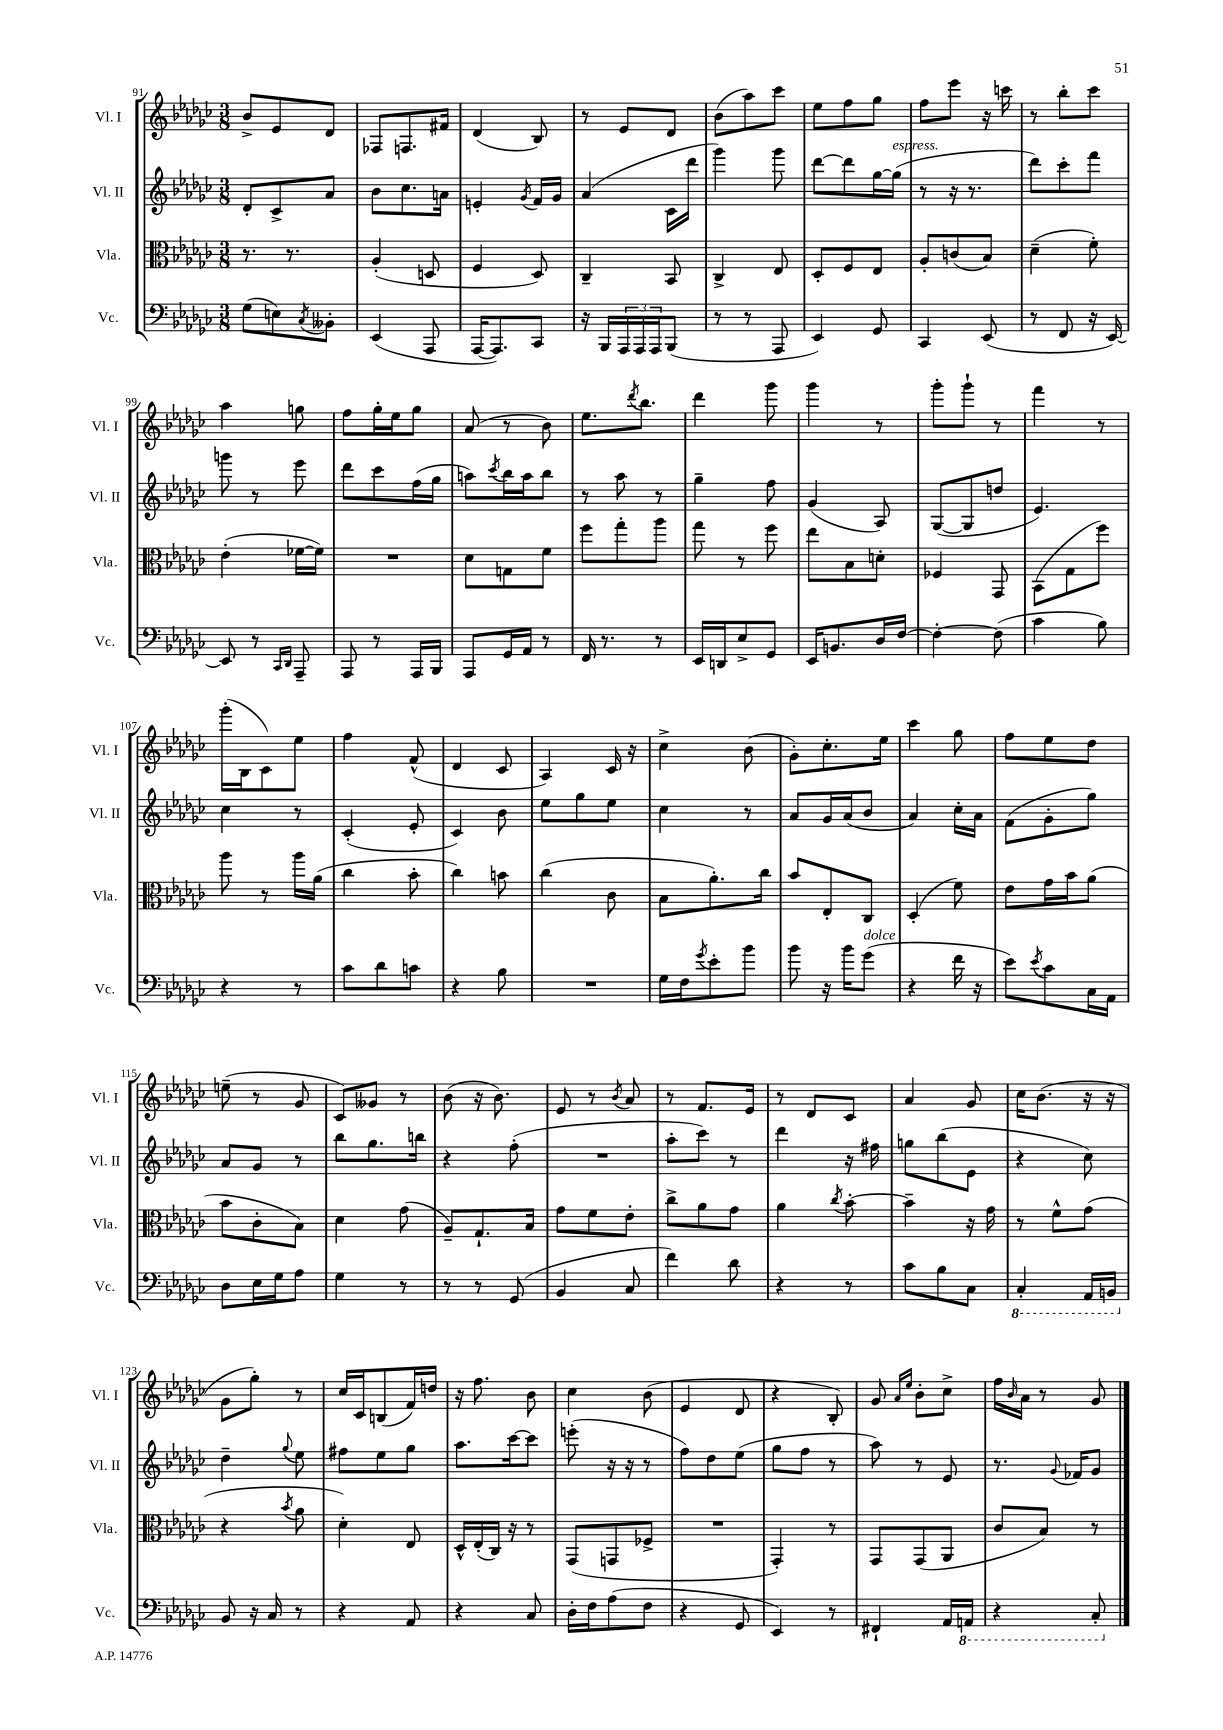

**kern	**kern	**kern	**kern
*part4	*part3	*part2	*part1
*staff4	*staff3	*staff2	*staff1
*I"Vc.	*I"Vla.	*I"Vl. II	*I"Vl. I
*I'Vc.	*I'Vla.	*I'Vl. II	*I'Vl. I
*clefF4	*clefC3	*clefG2	*clefG2
*k[b-e-a-d-g-c-]	*k[b-e-a-d-g-c-]	*k[b-e-a-d-g-c-]	*k[b-e-a-d-g-c-]
*M3/8	*M3/8	*M3/8	*M3/8
=91	=91	=91	=91
(8G-\L	8.r	8d-'/L	8b-^/L
8En\)	.	8c-^/	8e-/
.	8.r	.	.
8qC-/	.	.	.
8BB--X'\J	.	8a-/J	8d-/J
=92	=92	=92	=92
(4EE-/	(4A-'/	8b-\L	8F-X/L
.	.	8.cc-\	8.Fn/
8AAA-/	8Dn/	.	.
.	.	16an\Jk	16f#X/Jk
=93	=93	=93	=93
[16AAA-/KL	4F/	4en'/	(4d-/
8.AAA-/])	.	.	.
.	.	8qg-/	.
8CC-/J	8D-/)	16f/LL	8B-/)
.	.	16g-/JJ	.
=94	=94	=94	=94
16r	4C-~/	(4a-/	8r
16BBB-/LL	.	.	.
24AAA-/	.	.	8e-/L
24AAA-/	.	.	.
24AAA-/J	.	.	.
(8BBB-/J	8BB-/	16c-\LL	8d-/J
.	.	16ddd-\JJ	.
=95	=95	=95	=95
8r	4C-^/	4ggg-\)	(8b-\L
8r	.	.	8aa-\)
8AAA-/	8E-/	8ggg-\	8ccc-\J
=96	=96	=96	=96
4EE-/)	8D-'/L	[8ddd-\L	8ee-\L
.	8F/	8ddd-\]	8ff\
8GG-/	8E-/J	[16gg-\L	8gg-\J
!	!	!LO:TX:a:i:t=espress.	!
.	.	(16gg-\JJ]	.
=97	=97	=97	=97
4CC-/	8A-'/L	8r	8ff\L
.	(8cn/	16r	8eee-\J
.	.	8.r	.
(8EE-/	8B-/J)	.	16r
.	.	.	16cccn\
=98	=98	=98	=98
8r	(4d-~\	8ddd-\L)	8r
8FF/	.	8ccc-'\	8bb-'\L
16r	8f'\)	8fff\J	8ccc-\J
[16EE-/)	.	.	.
!!LO:LB:g=z
=99	=99	=99	=99
8EE-/]	(4e-'\	8gggn\	4aa-\
8r	.	8r	.
16qqCC-/LL	.	.	.
16qqDD-/JJ	.	.	.
8AAA-~/	[16f-X\LL	8eee-\	8ggn\
.	16f-\JJ])	.	.
=100	=100	=100	=100
8AAA-/	4.r	8ddd-\L	8ff\L
8r	.	8ccc-\	16gg-'\L
.	.	.	16ee-\J
16AAA-/LL	.	(16ff\L	8gg-\J
16BBB-/JJ	.	16gg-\JJ	.
=101	=101	=101	=101
8AAA-/L	8d-\L	8aan\L)	(8a-/
.	.	8qccc-/	.
16GG-/L	8Gn\	16bb-\L	8r
16AA-/JJ	.	16aa\J	.
8r	8f\J	8bb-\J	8b-\)
=102	=102	=102	=102
16FF/	8ff\L	8r	8.ee-\L
8.r	.	.	.
.	8gg-'\	8aa-\	.
.	.	.	8qddd-/
.	.	.	8.bb-\J
8r	8aa-\J	8r	.
=103	=103	=103	=103
16EE-/LL	8gg-\	4gg-~\	4ddd-\
16DDn/J	.	.	.
8E-^/	8r	.	.
8GG-/J	8ff\	8ff\	8ggg-\
=104	=104	=104	=104
16EE-/KL	8ee-\L	(4g-/	4ggg-\
8.BBn/	.	.	.
.	8B-\	.	.
16D-/L	8dn'\J	8A-/)	8r
[16F/JJ	.	.	.
=105	=105	=105	=105
4F'\_	4F-X/	([8G-/L	8ggg-'\L
.	.	8G-/]	8ggg-`\J
(8F\]	8GG-/	8ddn/J	8r
=106	=106	=106	=106
4c-\	(8BB-\L	4.e-/)	4fff\
.	8G-\	.	.
8B-\)	8ff\J)	.	8r
!!LO:LB:g=z
=107	=107	=107	=107
4r	8aa-\	4cc-\	(16ggg-'\LL
.	.	.	16B-\J
.	8r	.	8c-\)
8r	16aa-\LL	8r	8ee-\J
.	(16a-\JJ	.	.
=108	=108	=108	=108
8c-\L	4cc-\	(4c-'/	4ff\
8d-\	.	.	.
8cn\J	8b-'\	8e-'/	(8f^^/
=109	=109	=109	=109
4r	4cc-\)	4c-/)	4d-/
8B-\	8bn\	8b-\	8c-/
=110	=110	=110	=110
4.r	(4cc-\	8ee-\L	4A-/)
.	.	8gg-\	.
.	8c-\	8ee-\J	16c-/
.	.	.	16r
=111	=111	=111	=111
16G-\LL	8B-\L	4cc-\	4cc-^\
16F\J	.	.	.
8qg-/	.	.	.
8e-'\	8.a-'\)	.	.
8b-\J	.	8r	(8b-\
.	16cc-\Jk	.	.
=112	=112	=112	=112
8b-\	8b-/L	8a-/L	8g-'\L)
16r	8E-'/	16g-/L	8.cc-'\
16b-\KL	.	(16a-/J	.
!LO:TX:a:i:t=dolce	!	!	!
(8g-\J	8C-/J	8b-/J	.
.	.	.	16ee-\Jk
=113	=113	=113	=113
4r	(4D-'/	4a-/)	4ccc-\
16f\	8f\)	16cc-'\LL	8gg-\
16r	.	16a-\JJ	.
=114	=114	=114	=114
8e-\L)	8e-\L	(8f\L	8ff\L
8qe-/	.	.	.
8c-\	16g-\L	8g-'\	8ee-\
.	16b-\J	.	.
16C-\L	(8a-\J	8gg-\J)	8dd-\J
16AA-\JJ	.	.	.
!!LO:LB:g=z
=115	=115	=115	=115
8D-\L	8b-\L	8a-/L	(8een~\
16E-\L	8c-'\	8g-/J	8r
16G-\J	.	.	.
8A-\J	8B-\J)	8r	8g-/
=116	=116	=116	=116
4G-\	4d-\	8bb-\L	8c-/L)
.	.	8.gg-\	8g--X/J
8r	(8g-\	.	8r
.	.	16bbn\Jk	.
=117	=117	=117	=117
8r	8A-~/L)	4r	(8b-\
8r	8.G-`/	.	16r
.	.	.	8.b-\)
(8GG-/	.	(8ff'\	.
.	16B-/Jk	.	.
=118	=118	=118	=118
4BB-/	8g-\L	4.r	8e-/
.	8f\	.	8r
.	.	.	8qb-/
8C-/	8e-'\J	.	8a-/
=119	=119	=119	=119
4f\)	8cc-^\L	8aa-'\L	8r
.	8a-\	8ccc-\J)	8.f/L
8d-\	8g-\J	8r	.
.	.	.	16e-/Jk
=120	=120	=120	=120
4r	4a-\	4ddd-\	8r
.	.	.	8d-/L
.	8qcc-/	.	.
8r	[8b-'\	16r	8c-/J
.	.	16ff#X\	.
=121	=121	=121	=121
8c-\L	4b-~\]	8ggn\L	4a-/
8B-\	.	(8bb-\	.
8C-\J	16r	8e-\J	8g-/
.	16g-\	.	.
=122	=122	=122	=122
*8ba	*	*	*
4CC-'/	8r	4r	16cc-\KL
.	.	.	(8.b-\J
.	8f^^\L	.	.
16AAA-/LL	(8g-\J	8cc-\)	16r
16BBBn/JJ	.	.	16r
!!LO:LB:g=z
=123	=123	=123	=123
*X8ba	*	*	*
8BB-/	4r	4dd-~\	8g-\L
16r	.	.	8gg-'\J)
16C-/	.	.	.
.	8qb-/	8qqgg-/	.
8r	8a-\	8ee-\	8r
=124	=124	=124	=124
4r	4d-'\)	8ff#X\L	16cc-/LL
.	.	.	16c-/J
.	.	8ee-\	(8Bn/
8AA-/	8E-/	8gg-\J	16f/L)
.	.	.	16ddn/JJ
=125	=125	=125	=125
4r	16D-^^/LL	8.aa-\L	16r
.	(16E-'/	.	8.ff\
.	16C-/JJ)	.	.
.	16r	[16ccc-\k	.
8C-/	8r	8ccc-\J]	8b-\
=126	=126	=126	=126
16D-'\LL	(8GG-/L	(8eeen'\	4cc-\
16F\J	.	.	.
(8A-\	8GGn/	16r	.
.	.	16r	.
8F\J	8F-X^/J	8r	(8b-\
=127	=127	=127	=127
4r	4.r	8ff\L)	4e-/
.	.	8dd-\	.
8GG-/	.	(8ee-\J	8d-/
=128	=128	=128	=128
4EE-/)	4GG-'/)	8gg-\L	4r
.	.	8ff\J	.
8r	8r	8r	8B-'/)
=129	=129	=129	=129
4FF#X`/	8GG-/L	8aa-\)	8g-/
.	.	.	16qqa-/LL
.	.	.	16qqee-/JJ
.	(8GG-/	8r	8b-'\L
16AA-/LL	8AA-/J	8e-/	8cc-^\J
*8ba	*	*	*
16AAAn/JJ	.	.	.
=130	=130	=130	=130
4r	8c-/L	8.r	16ff\LL
.	.	.	16qqb-/
.	.	.	16a-\JJ
.	8B-/J)	.	8r
.	.	8qqg-/	.
.	.	16f-X/KL	.
8CC-'/	8r	8g-/J	8g-/
*X8ba	*	*	*
==	==	==	==
*-	*-	*-	*-
